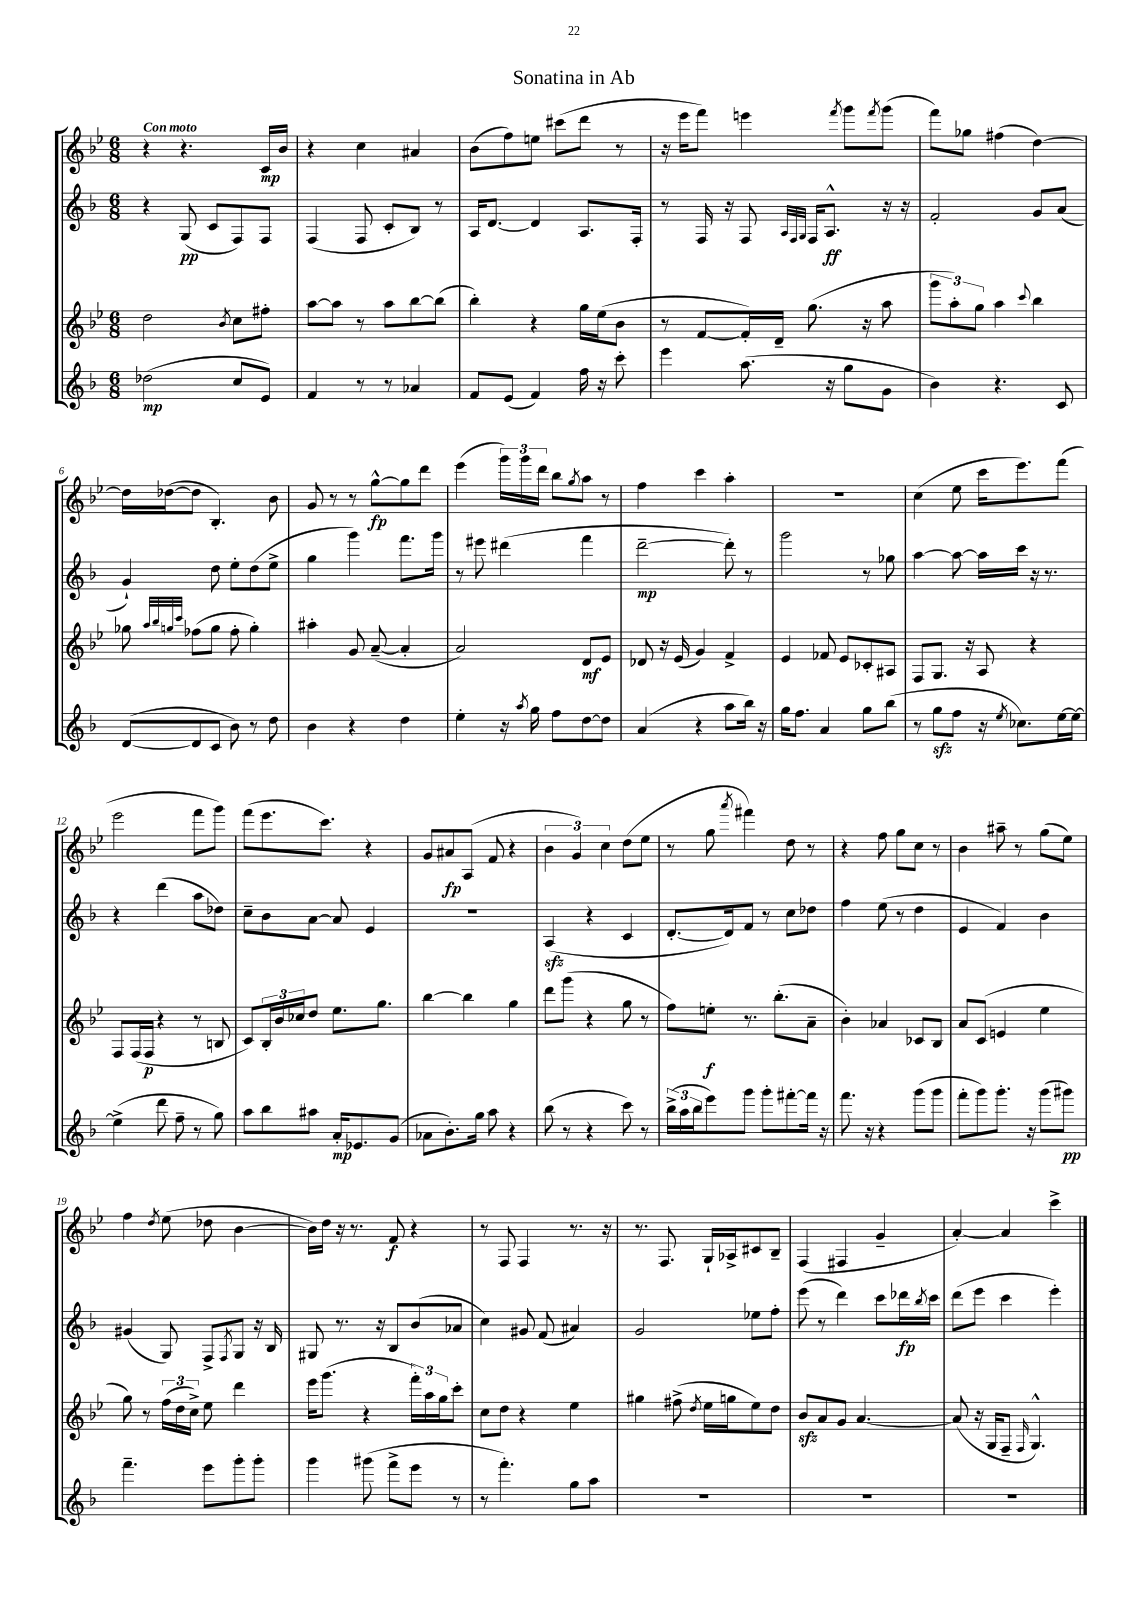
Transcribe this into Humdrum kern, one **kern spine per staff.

**kern	**dynam	**kern	**dynam	**kern	**dynam	**kern	**dynam
*part4	*part4	*part3	*part3	*part2	*part2	*part1	*part1
*staff4	*staff4	*staff3	*staff3	*staff2	*staff2	*staff1	*staff1
*clefG2	*	*clefG2	*	*clefG2	*	*clefG2	*
*k[b-]	*	*k[b-e-]	*	*k[b-]	*	*k[b-e-]	*
*M6/8	*	*M6/8	*	*M6/8	*	*M6/8	*
=1	=1	=1	=1	=1	=1	=1	=1
!	!	!	!	!	!	!LO:TX:a:B:t=Con moto	!
(2dd-X\	mp	2dd\	.	4r	.	4r	.
.	.	.	.	(8G/	pp	4.r	.
.	.	.	.	8c/L	.	.	.
.	.	8qb-/	.	.	.	.	.
8cc/L	.	8cc\L	.	8F/)	.	.	.
8e/J)	.	8ff#X'\J	.	8F/J	.	16c/LL	mp
.	.	.	.	.	.	16b-/JJ	.
=2	=2	=2	=2	=2	=2	=2	=2
4f/	.	[8aa\L	.	(4F/	.	4r	.
.	.	8aa\J]	.	.	.	.	.
8r	.	8r	.	8F/	.	4cc\	.
8r	.	8aa\L	.	8c'/L	.	.	.
4a-X/	.	[8bb-\	.	8B-/J)	.	4a#X/	.
.	.	(8bb-\J]	.	8r	.	.	.
=3	=3	=3	=3	=3	=3	=3	=3
8f/L	.	4bb-'\)	.	16A/KL	.	(8b-\L	.
.	.	.	.	[8.d/J	.	.	.
(8e/J	.	.	.	.	.	8ff\)	.
4f/)	.	4r	.	4d/]	.	8een\J	.
.	.	.	.	.	.	(8ccc#X\L	.
16ff\	.	16gg\LL	.	8.A/L	.	8ddd\J	.
16r	.	(16ee-\J	.	.	.	.	.
8ccc'\	.	8b-\J	.	.	.	8r	.
.	.	.	.	16F'/Jk	.	.	.
=4	=4	=4	=4	=4	=4	=4	=4
4eee\	.	8r	.	8r	.	16r	.
.	.	.	.	.	.	16eee-\KL	.
.	.	[8f/L	.	16F/	.	8fff\J)	.
.	.	.	.	16r	.	.	.
(8.aa\	.	16f'/L])	.	8F/	.	4eeen\	.
.	.	16d~/JJ	.	.	.	.	.
.	.	.	.	32qqA/LLL	.	.	.
.	.	.	.	32qqF/	.	.	.
.	.	.	.	32qqG/JJJ	.	.	.
.	.	(8.gg\	.	16F/KL	.	.	.
16r	.	.	.	8.A^^/J	ff	.	.
.	.	.	.	.	.	8qfff/	.
8gg\L	.	.	.	.	.	8ggg\L	.
.	.	16r	.	.	.	.	.
.	.	.	.	.	.	8qfff/	.
8g\J	.	8aa\	.	16r	.	(8ggg\J	.
.	.	.	.	16r	.	.	.
=5	=5	=5	=5	=5	=5	=5	=5
4b-\)	.	12ggg\L	.	2f'/	.	8fff\L)	.
.	.	12aa'\)	.	.	.	.	.
.	.	.	.	.	.	8gg-X\J	.
.	.	12gg\J	.	.	.	.	.
4.r	.	4aa\	.	.	.	(4ff#X\	.
.	.	8qqccc/	.	.	.	.	.
.	.	4bb-\	.	8g/L	.	[4dd\)	.
8c/	.	.	.	(8a/J	.	.	.
!!LO:LB:g=z
=6	=6	=6	=6	=6	=6	=6	=6
([8d/L	.	8gg-X\	.	4g`/)	.	16dd\LL]	.
.	.	.	.	.	.	([16dd-X\J	.
.	.	32qqaa/LLL	.	.	.	.	.
.	.	32qqbb-/	.	.	.	.	.
.	.	32qqggn/	.	.	.	.	.
.	.	32qqccc/JJJ	.	.	.	.	.
8d/]	.	(8ff-X\L	.	.	.	8dd-\J]	.
8c/J	.	8gg\J	.	8dd\	.	4.B-'/)	.
8b-\)	.	8ff-'\	.	8ee'\L	.	.	.
8r	.	4gg'\)	.	(8dd\	.	.	.
8dd\	.	.	.	8ee^\J	.	8b-\	.
=7	=7	=7	=7	=7	=7	=7	=7
4b-\	.	4aa#X'\	.	4gg\	.	8g/	.
.	.	.	.	.	.	8r	.
4r	.	8g/	.	4ggg\)	.	8r	.
.	.	([8a~/	.	.	.	[8gg^^\L	fp
4dd\	.	4a'/]	.	8.fff\L	.	8gg\]	.
.	.	.	.	.	.	8ddd\J	.
.	.	.	.	16ggg\Jk	.	.	.
=8	=8	=8	=8	=8	=8	=8	=8
4ee'\	.	2a/)	.	8r	.	(4eee-\	.
.	.	.	.	8eee#X\	.	.	.
16r	.	.	.	(4ddd#X\	.	24ggg\LL)	.
.	.	.	.	.	.	24ggg\	.
8qaa/	.	.	.	.	.	.	.
16gg\	.	.	.	.	.	.	.
.	.	.	.	.	.	24ddd\JJ	.
8ff\L	.	.	.	.	.	8bb-\L	.
.	.	.	.	.	.	8qgg/	.
[8dd\	.	8d/L	mf	4fff\	.	8aa\J	.
8dd\J]	.	8e-/J	.	.	.	8r	.
=9	=9	=9	=9	=9	=9	=9	=9
(4a/	.	8d-X/	.	[2ddd~\	mp	4ff\	.
.	.	16r	.	.	.	.	.
.	.	(16e-/	.	.	.	.	.
4r	.	4g/)	.	.	.	4ccc\	.
8aa\L	.	4f^/	.	8ddd'\])	.	4aa'\	.
16bb-\Jk)	.	.	.	8r	.	.	.
16r	.	.	.	.	.	.	.
=10	=10	=10	=10	=10	=10	=10	=10
16gg\KL	.	4e-/	.	2ggg\	.	2.r	.
8.ff\J	.	.	.	.	.	.	.
4a/	.	8f-X/	.	.	.	.	.
.	.	8e-/L	.	.	.	.	.
8gg\L	.	8c-X'/	.	8r	.	.	.
(8bb-\J	.	8A#X/J	.	8gg-X\	.	.	.
=11	=11	=11	=11	=11	=11	=11	=11
8r	.	8F/L	.	[4aa\	.	(4cc\	.
8ggzz\L	.	8.G/J	.	.	.	.	.
8ff\J	.	.	.	8aa\_	.	8ee-\	.
.	.	16r	.	.	.	.	.
16r	.	8A/	.	16aa\LL]	.	16ccc\KL	.
8qee/	.	.	.	.	.	.	.
8.cc-X\L)	.	.	.	16ccc\JJ	.	8.eee-\)	.
.	.	4r	.	16r	.	.	.
.	.	.	.	8.r	.	.	.
[16ee\L	.	.	.	.	.	(8fff\J	.
16ee\JJ_	.	.	.	.	.	.	.
!!LO:LB:g=z
=12	=12	=12	=12	=12	=12	=12	=12
(4ee^\]	.	8F/L	.	4r	.	2eee-\	.
.	.	(16F/L	.	.	.	.	.
.	.	16F/JJ	p	.	.	.	.
8ddd\	.	4r	.	(4ddd\	.	.	.
8ff~\	.	.	.	.	.	.	.
8r	.	8r	.	8aa\L	.	8fff\L	.
8gg\)	.	8Bn/	.	8dd-X\J)	.	8ggg\J)	.
=13	=13	=13	=13	=13	=13	=13	=13
8aa\L	.	8c/L)	.	8cc~\L	.	(8fff\L	.
8bb-\	.	24B-'/L	.	8b-\	.	8.eee-\	.
.	.	24b-/	.	.	.	.	.
.	.	24cc-X/J	.	.	.	.	.
8aa#X\J	.	8dd/J	.	[8a\J	.	.	.
.	.	.	.	.	.	8.ccc\J)	.
16a'/KL	mp	8.ee-\L	.	8a/]	.	.	.
8.e-X/	.	.	.	.	.	.	.
.	.	.	.	4e/	.	4r	.
.	.	8.gg\J	.	.	.	.	.
(8g/J	.	.	.	.	.	.	.
=14	=14	=14	=14	=14	=14	=14	=14
8a-X\L	.	[4bb-\	.	2.r	.	8g/L	.
8.b-'\)	.	.	.	.	.	8a#X/	fp
.	.	4bb-\]	.	.	.	(8A/J	.
16gg\Jk	.	.	.	.	.	.	.
8aa\	.	.	.	.	.	8f/	.
4r	.	4gg\	.	.	.	4r	.
=15	=15	=15	=15	=15	=15	=15	=15
(8bb-\	.	8ddd\L	.	(4Azz/	.	6b-\	.
8r	.	(8ggg\J	.	.	.	.	.
.	.	.	.	.	.	6g/)	.
4r	.	4r	.	4r	.	.	.
.	.	.	.	.	.	6cc\	.
8ccc\)	.	8gg\	.	4c/	.	(8dd\L	.
8r	.	8r	.	.	.	8ee-\J	.
=16	=16	=16	=16	=16	=16	=16	=16
(24bb-^\LL	.	8ff\L)	.	[8.d'/L	.	8r	.
24aa\	.	.	.	.	.	.	.
24bb-\J	.	.	.	.	.	.	.
8eee\)	.	8een'\J	f	.	.	8gg\	.
.	.	.	.	16d/k])	.	.	.
.	.	.	.	.	.	8qaaa/	.
8ggg\J	.	8.r	.	8f/J	.	4fff#X\)	.
8ggg'\L	.	.	.	8r	.	.	.
.	.	(8.bb-'\L	.	.	.	.	.
[8fff#X'\	.	.	.	8cc\L	.	8dd\	.
16fff#\Jk]	.	8a~\J	.	8dd-X\J	.	8r	.
16r	.	.	.	.	.	.	.
=17	=17	=17	=17	=17	=17	=17	=17
8.fff\	.	4b-'\)	.	4ff\	.	4r	.
16r	.	.	.	.	.	.	.
4r	.	4a-X/	.	(8ee\	.	8ff\	.
.	.	.	.	8r	.	8gg\L	.
(8ggg\L	.	8c-X/L	.	4dd\	.	8cc\J	.
8ggg\J	.	8B-/J	.	.	.	8r	.
=18	=18	=18	=18	=18	=18	=18	=18
8fff'\L	.	8a/L	.	4e/	.	4b-\	.
8ggg\)	.	(8c/J	.	.	.	.	.
8.ggg'\J	.	4en/	.	4f/)	.	8aa#X~\	.
.	.	.	.	.	.	8r	.
16r	.	.	.	.	.	.	.
(8ggg\L	.	4ee-\	.	4b-\	.	(8gg\L	.
8ggg#X\J)	pp	.	.	.	.	8ee-\J)	.
!!LO:LB:g=z
=19	=19	=19	=19	=19	=19	=19	=19
4.fff~\	.	8gg\)	.	(4g#X/	.	4ff\	.
.	.	8r	.	.	.	.	.
.	.	.	.	.	.	8qdd/	.
.	.	(24ff\LL	.	8G/)	.	(8ee-\	.
.	.	24dd\	.	.	.	.	.
.	.	24cc^\JJ)	.	.	.	.	.
8eee\L	.	8ee-\	.	8F^/L	.	8dd-X\	.
.	.	.	.	8qF/	.	.	.
8ggg'\	.	4ddd\	.	8G/J	.	[4b-\	.
8ggg'\J	.	.	.	16r	.	.	.
.	.	.	.	16B-/	.	.	.
=20	=20	=20	=20	=20	=20	=20	=20
4ggg\	.	16eee-\KL	.	8G#X/	.	16b-\LL])	.
.	.	(8.ggg\J	.	.	.	16dd\JJ	.
.	.	.	.	8.r	.	16r	.
.	.	.	.	.	.	8.r	.
(8ggg#X\	.	4r	.	.	.	.	.
.	.	.	.	16r	.	.	.
8fff^\L	.	.	.	8B-/L	.	8f/	f
8eee\J	.	24fff'\LL)	.	(8b-/	.	4r	.
.	.	24aa\	.	.	.	.	.
.	.	24gg\J	.	.	.	.	.
8r	.	8ccc'\J	.	8a-X/J	.	.	.
=21	=21	=21	=21	=21	=21	=21	=21
8r	.	8cc\L	.	4cc\)	.	8r	.
4.fff'\)	.	8dd\J	.	.	.	8F/	.
.	.	4r	.	8g#X/	.	4F/	.
.	.	.	.	(8f/	.	.	.
8gg\L	.	4ee-\	.	4a#X/)	.	8.r	.
8aa\J	.	.	.	.	.	.	.
.	.	.	.	.	.	16r	.
=22	=22	=22	=22	=22	=22	=22	=22
2.r	.	4gg#X\	.	2g/	.	8.r	.
.	.	.	.	.	.	8.F/	.
.	.	(8ff#X^\	.	.	.	.	.
.	.	8qdd/	.	.	.	.	.
.	.	16ee-\LL	.	.	.	16G`/LL	.
.	.	16ggn\J	.	.	.	16A-X^/J	.
.	.	8ee-\)	.	8ee-X\L	.	8c#X/	.
.	.	8dd\J	.	8ff'\J	.	8B-~/J	.
=23	=23	=23	=23	=23	=23	=23	=23
2.r	.	8b-zz/L	.	(8eee\	.	(4F/	.
.	.	8a/	.	8r	.	.	.
.	.	8g/J	.	4ddd\)	.	4F#X/	.
.	.	[4.a/	.	.	.	.	.
.	.	.	.	8ccc\L	.	4g~/	.
.	.	.	.	16ddd-X\L	fp	.	.
.	.	.	.	8qbb-/	.	.	.
.	.	.	.	16ccc\JJ	.	.	.
=24	=24	=24	=24	=24	=24	=24	=24
2.r	.	(8a/]	.	(8ddd\L	.	[4a'/)	.
.	.	16r	.	8eee\J	.	.	.
.	.	16G/KL	.	.	.	.	.
.	.	8F~/J	.	4ccc\	.	4a/]	.
.	.	16qqF/	.	.	.	.	.
.	.	4.G^^/)	.	.	.	.	.
.	.	.	.	4eee'\)	.	4ccc^\	.
==	==	==	==	==	==	==	==
*-	*-	*-	*-	*-	*-	*-	*-
